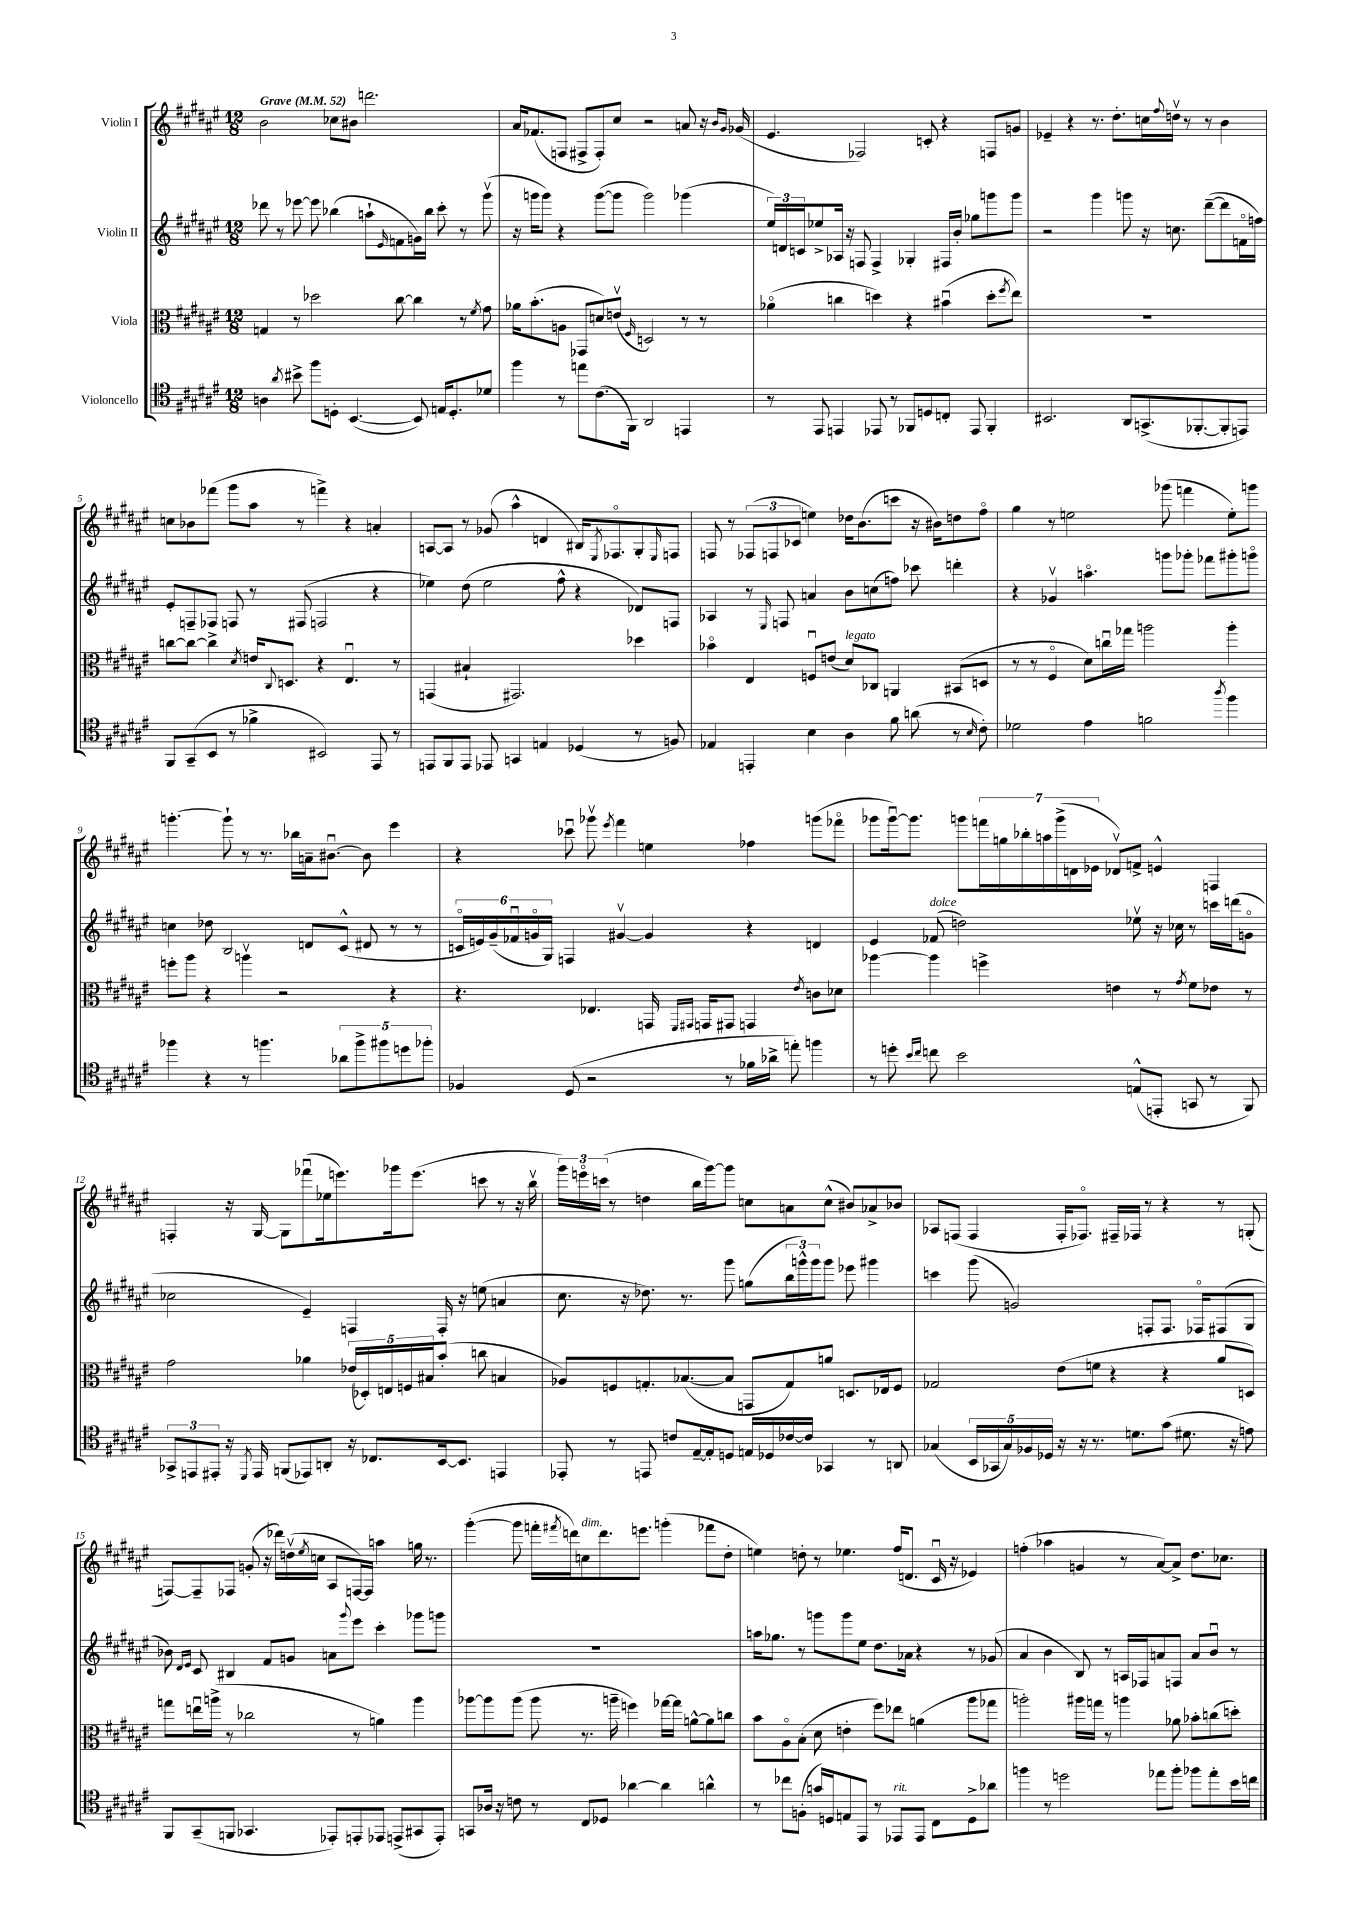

**kern	**kern	**kern	**kern
*part4	*part3	*part2	*part1
*staff4	*staff3	*staff2	*staff1
*I"Violoncello	*I"Viola	*I"Violin II	*I"Violin I
*clefC4	*clefC3	*clefG2	*clefG2
*k[f#c#g#d#a#e#]	*k[f#c#g#d#a#e#]	*k[f#c#g#d#a#e#]	*k[f#c#g#d#a#e#]
*M12/8	*M12/8	*M12/8	*M12/8
*MM52	*MM52	*MM52	*MM52
=1	=1	=1	=1
!	!	!	!LO:TX:a:B:t=Grave
4An\	4Gn/	8ddd-X\	2b\
.	.	8r	.
8qa#/	.	.	.
8b#X^\	8r	[8eee-X\	.
8ff#\L	2dd-X\	8eee-\]	.
8Dn'\J	.	(4bb-X\	8cc-X\L
([4.BB/	.	.	8b#X\J
.	.	8aan`\L	2.dddn\
.	.	16qqe#/	.
.	[8cc#\	8fn\	.
8BB/])	4cc#\]	16gn\L)	.
.	.	16bb-\JJ	.
16En/KL	.	8ccc#'\	.
8.D'/	.	.	.
.	8r	8r	.
.	8qf#/	.	.
8d-X/J	8g#\	(8ggg#v\	.
=2	=2	=2	=2
4ff#\	16a-X\KL	16r	16a#/KL
.	(8.b'\	16gggn\KL	(8.f-X/
.	.	8ggg\J)	.
8r	8An\J	4r	8Fn/J
8een\L	8GG-X/L	.	8F#X^/L
(8.c#\	8dn/)	([8ggg\L	8F#'/)
.	(8env/J	8ggg\J]	8cc#/J
16FF#\Jk)	.	.	.
.	16qqF#/	.	.
2AA#/	2Dn/)	2ggg\)	2r
4EEn/	8r	(4ggg-X\	8an/
.	8r	.	16r
.	.	.	16qqb/LL
.	.	.	16qqg#/JJ
.	.	.	(16g-X/
=3	=3	=3	=3
8r	(4a-X\	24ee#/LL)	4.e#/
.	.	24dn/	.
.	.	24cn/J	.
8EE#/	.	8ee-X^/	.
4EEn/	4ccn\	16A-X/Jk	.
.	.	16r	.
.	.	8Fn/	2F-X/)
8EE-X/	4ddn\)	4F^/	.
8r	.	.	.
8FF-X/L	4r	4G-X'/	.
8Dn/	.	.	8cn'/
8Cn'/J	(4b#Xu\	16F#X/LL	4r
.	.	16b'/JJ	.
8EE-/	.	8gg-X\L	.
4FF-'/	8dd'\L	8gggn\	8Fn/L
.	8qff#/	.	.
.	8ee#\J)	8ggg\J	8gn/J
=4	=4	=4	=4
2.BB#X/	1.r	2r	4e-X~/
.	.	.	4r
.	.	4ggg#\	8.r
.	.	.	8.dd#'\L
8AA#/L	.	8gggn\	.
(8.GGn^/	.	16r	16ccn\L
.	.	.	8qqff#/
.	.	8.ccn\	16ddnv\JJ
.	.	.	8r
[8.FF-X'/	.	.	.
.	.	([8ddd#~\L	8r
8FF-'/]	.	8ddd#\]	4b\
8EEn/J)	.	16fn\L	.
.	.	16ffn\JJ)	.
!!LO:LB:g=z
=5	=5	=5	=5
8FF#/L	[8ccn\L	8e#'/L	8ccn\L
(8GG#~/	8cc\J_	8Fn~/	8b-X\
8BB/J	4cc^\]	8F-X/J	(8fff-X\J
8r	.	8Fn/	8ggg#\L
.	8qd#/	.	.
4f-X^\	16en/KL	8r	8aa#\J
.	8qqC#/	.	.
.	8.Dn/J	.	.
.	.	(8F#X/	8r
2BB#X/)	4r	2Fn/	4fffn^\)
.	4.E#u/	.	4r
8EE#/	.	4r	4an'/
8r	8r	.	.
=6	=6	=6	=6
8EEn/L	(4GGn/	4ee-X\)	[8An/L
8FF#/	.	.	8A/J]
8EE/J	4B#X`/	(8dd#\	8r
8EE-X/	.	2ee-\	(8g-X/
4GGn/	2.GG#X/)	.	4aa#^^\
4En/	.	.	4dn/
.	.	8ff#^^\	.
(4D-X/	.	4r	16B#X/KL)
.	.	.	8qE#/
.	.	.	8.F-X/
8r	4dd-X\	8d-X/L)	8G#'/
.	.	.	16qqE#/
8Fn/)	.	8Fn/J	8Fn/J
=7	=7	=7	=7
4E-X/	4b-X\	4A-X/	8Fn/
.	.	.	8r
4EEn'/	4E#/	8r	(12F-X/L
.	.	.	12Fn/
.	.	16qqE#/	.
.	.	8Fn/	.
.	.	.	12c-X/J
4B\	8Fnu/L	4an/	4een\)
.	(8en/J	.	.
!	!LO:TX:a:i:t=legato	!	!
4A#\	8d#/L)	8b\L	16dd-X\KL
.	.	.	(8.b\
.	8C-X/J	(8ccn\	.
8f#\	4AAn/	8ffn\J)	8cccn\J
(8an\	.	8ccc-X\	16r
.	.	.	16b#X\KL)
8r	(8BB#X/L	4dddn'\	8ddn\
16qqB/	.	.	.
8c#'\)	8Dn/J	.	8ff#\J
=8	=8	=8	=8
2d-X\	8r	4r	4gg#\
.	8r	.	.
.	4F#/	4g-Xv/	8r
.	.	.	2een\
4e#\	8d#\L)	4.aan\	.
.	16ccnu\L	.	.
.	16gg-X\JJ	.	.
2fn\	2aan\	.	.
.	.	8gggn\L	(8ggg-X\
.	.	8ggg-X'\J	4fffn\
.	.	8fff-X\L	.
8qaa#/	.	.	.
4ff#\	4aa'\	8ggg#X'\	8ee'\L)
.	.	8gggn\J	8gggn\J
!!LO:LB:g=z
=9	=9	=9	=9
4ff-X\	8ffn'\L	4ccn\	[4.gggn'\
.	8aa#\J	.	.
4r	4r	8dd-X\	.
.	.	2B/	8ggg`\]
8r	4aanv\	.	8r
4.ffn\	.	.	8.r
.	2r	.	.
.	.	.	16bb-X\LL
.	.	8dn/L	16an~\J
.	.	.	[8.b#Xu\J
10a-X\L	.	(8c#^^/J	.
10ff^\	.	.	.
.	.	8d#X/	8b#\]
10ff#X\	.	.	.
.	4r	8r	4eee#\
10ddn\	.	.	.
.	.	8r	.
10ff-X'\J	.	.	.
=10	=10	=10	=10
4F-X/	4.r	24cn/LL	4r
.	.	24en/)	.
.	.	(24g#~/	.
.	.	24f-Xu/	.
.	.	24gn/	.
.	.	24G#/JJ)	.
(8D#/	.	4Fn/	8ccc-Xu\
2r	4.E-X/	.	8ggg-Xv\
.	.	.	8qeee#/
.	.	[4g#Xv/	4fff#\
.	16GGn/	4g#/]	4een\
.	16qqFF#/LL	.	.
.	16qqGG#X/JJ	.	.
.	16GGn/KL	.	.
8r	8GG#X/J	.	.
16f-X\LL	4GGn/	4r	4ff-X\
16a-X^\JJ	.	.	.
8een'\)	.	.	.
.	8qe#/	.	.
4ffn\	8cn\L	4dn/	(8gggn\L
.	8d-X\J	.	8fff-X\J
=11	=11	=11	=11
8r	[4aa-X\	4e#/	8ggg-X\L
8ddn'\	.	.	[16ggg-u\k)
.	.	.	8.ggg-\J]
16qqb/LL	.	.	.
16qqcc#/JJ	.	.	.
!	!	!LO:TX:a:i:t=dolce	!
8ccn\	4aa-\]	(8f-X/	.
2b\	.	2ddn\)	8gggn\L
.	4ffn^\	.	28fffn\L
.	.	.	28ggn\
.	.	.	28bb-X'\
.	.	.	28aan\
.	.	.	(28ggg^\
.	.	.	28dn\
.	.	.	28e-X\JJ
.	4en\	.	8d-Xv/L)
(8En^^/L	.	8ee-Xv\	8fn^/J
8EEn'/J	8r	16r	4en^^/
.	.	16cc-X\	.
.	8qg#/	.	.
8GGn/	8f#\L	8r	.
8r	8e-X\J	16cccn\LL	4Fn/
.	.	(16dddn\J	.
8FF#/)	8r	8gn\J	.
!!LO:LB:g=z
=12	=12	=12	=12
12GG-X^/L	2g#\	2cc-X\	4Fn'/
12EEn/	.	.	.
12EE#X'/J	.	.	.
16r	.	.	16r
8qDD#/	.	.	.
16EE#/	.	.	[16G#/
(8FFn/L	.	.	8G#\L]
8EE-X/)	4a-X\	4e#~/)	(8fff-Xu\
8AAn'/J	.	.	16ee-X\k
.	.	.	8.eeen\)
16r	(20e-X/LL	4Fn/	.
.	20D-X'/)	.	.
8.C-X/L	.	.	.
.	20En/	.	.
.	.	.	16ggg-X\k
.	20Fn/	.	.
.	.	.	(8.eee\J
.	20B#X/J	.	.
[16BB/k	(8b'/J	16F'/	.
8.BB/J]	.	16r	.
.	8ccn\	(8een\	8cccn\
4EEn/	4Bn/	4an/	8r
.	.	.	16r
.	.	.	16bbv\
=13	=13	=13	=13
8EE-X'/	8A-X/L)	8.cc#\	24ggg#\LL)
.	.	.	24eeen\
.	.	.	(24cccn\JJ
8r	8Fn/	.	8r
.	.	16r	.
8EEn/	8.Gn'/	8.dd-X\)	4ddn\
8cn/L	.	.	.
.	([8.B-X/	8.r	.
[16E#~/L	.	.	16bb\LL
16E#'/J]	.	.	[16ggg#\J)
8Dn/J	8B-/J]	8ggg#\	8ggg#\J]
16En/LL	8GGn/L	(8ggn\L	8ccn\L
16D-X/	.	.	.
[16c-X/	8G/)	24bb\L	8an\
.	.	24gggn^^\)	.
16c-/JJ]	.	.	.
.	.	24ggg\J	.
4GG-X/	8an/J	8ggg\J	(8cc^^\J
.	8.Dn/L	8eee-X\	8b#X/L)
8r	.	4ggg#X\	8a-X^/
.	16E-X/k	.	.
8AAn/	8F/J	.	8b-X/J
=14	=14	=14	=14
(4G-X/	2G-X/	4cccn\	8A-X/L
.	.	.	(8Fn/J
20BB/LL	.	(8ggg#\	4F/
20GG-X/	.	.	.
20G-/)	.	.	.
.	.	2gn/)	.
20F-X/	.	.	.
20D-X/JJ	.	.	.
16r	(8e#\L	.	16F'/KL
16r	.	.	8.F-X/J)
8.r	8fn\J	.	.
.	4r	.	16F#X~/LL
8.dn\L	.	.	16F-X/JJ
.	.	8Fn'/L	8r
(8g#\J	4r	8.F/J	4r
8.d#X\	.	.	.
.	.	16F-X/KL	.
.	8a#/L	(8F#X/	8r
16r	.	.	.
8en\)	8Dn/J)	8G#/J	(8Gn'/
!!LO:LB:g=z
=15	=15	=15	=15
8FF#/L	8ggn\L	8b-X\)	[8Fn/L)
.	.	16qqd#/LL	.
.	.	16qqe#/JJ	.
(8GG#~/	16eenu\L	8c#/	8F~/]
.	(16aan^\JJ	.	.
8FFn/J	8r	4B#X/	8F-X/J
4.GG-X/	2cc-X\	.	(8gn'/
.	.	8f#/L	16r
.	.	.	16ddd-X\LL)
.	.	8gn/J	(16ddnv\
.	.	.	8qee#/
.	.	.	16ccn\JJ
8EE-X'/L)	.	8an\L	8A#/L
.	.	8qqggg#/	.
8EEn'/	8r	8eee#\J	[16Fn/L)
.	.	.	16F/JJ]
8EE-X/J	4an\)	4ccc#'\	4aan\
(8EEn^/L	.	.	.
8GG#X/	4aa\	8ggg-X\L	16ggn\
.	.	.	8.r
8EE'/J)	.	8gggn\J	.
=16	=16	=16	=16
8GGn/L	[8aa-X\L	1.r	([4ggg#'\
16A-X/Jk	8aa-\]	.	.
16r	.	.	.
8cn\	(8aa-\J	.	8ggg#\]
8r	8aa-\	.	16fffn'\LL
.	.	.	8qfff#X/
.	.	.	16dddn\J)
!	!	!	!LO:TX:a:i:t=dim.
8C#/L	8.r	.	8ccn\
8D-X/J	.	.	8.ddd\
.	16aan~\	.	.
[4a-X\	4ffn\)	.	.
.	.	.	8.eeen\J
4a-\]	[16gg-X\LL	.	(4gggn'\
.	16gg-\JJ]	.	.
.	[8an^^\L	.	.
4an^^\	8a\]	.	8fff-X\L
.	8ccn\J	.	8dd#'\J
=17	=17	=17	=17
8r	8b\L	16aan\KL	4een\)
.	.	8.gg-X\J	.
8cc-X\L	8A#\	.	.
(8Fn'\J	(8B'\J	8r	8ddn'\
16gn/LL)	8d#\	8gggn\L	8r
16Dn/J	.	.	.
8En/	4en'\	8ggg\	4.ee-X\
8EE#/J	.	8ee#\J	.
8r	8ff#\L)	8.dd#\L	.
!LO:TX:a:i:t=rit.	!	!	!
8EE-X/L	8ee-X\J	.	(16ff#/KL
.	.	16a-X\Jk	8.dn/J
8EE-/J	(4an\	4r	.
8C#\L	.	.	16c#u/
.	.	.	16r
8D^\	8aa#\L	8r	4e-X/)
8a-X\J	8gg-X\J	(8g-X/	.
=18	=18	=18	=18
4ffn\	2aan'\)	4a#/	(4ffn'\
8r	.	4b\	4aa-X\
2ddn\	.	.	.
.	16aa#X\LL	8B/)	4gn/
.	16ggn\JJ	.	.
.	8r	8r	.
.	4aan\	16An/LL	8r
.	.	16F-X/J	.
8ee-X\L	.	8an/	[8a#/L)
8ff'\J	8a-X\	8Fn/J	8a#^/J]
8ff-X\L	8b-X'\L	8a/L	8.dd#\L
8ee-'\	(8ccn\	8bu/J	.
.	.	.	8.cc-X\J
16b\L	8ddn'\J)	8r	.
16ccn\JJ	.	.	.
==	==	==	==
*-	*-	*-	*-
